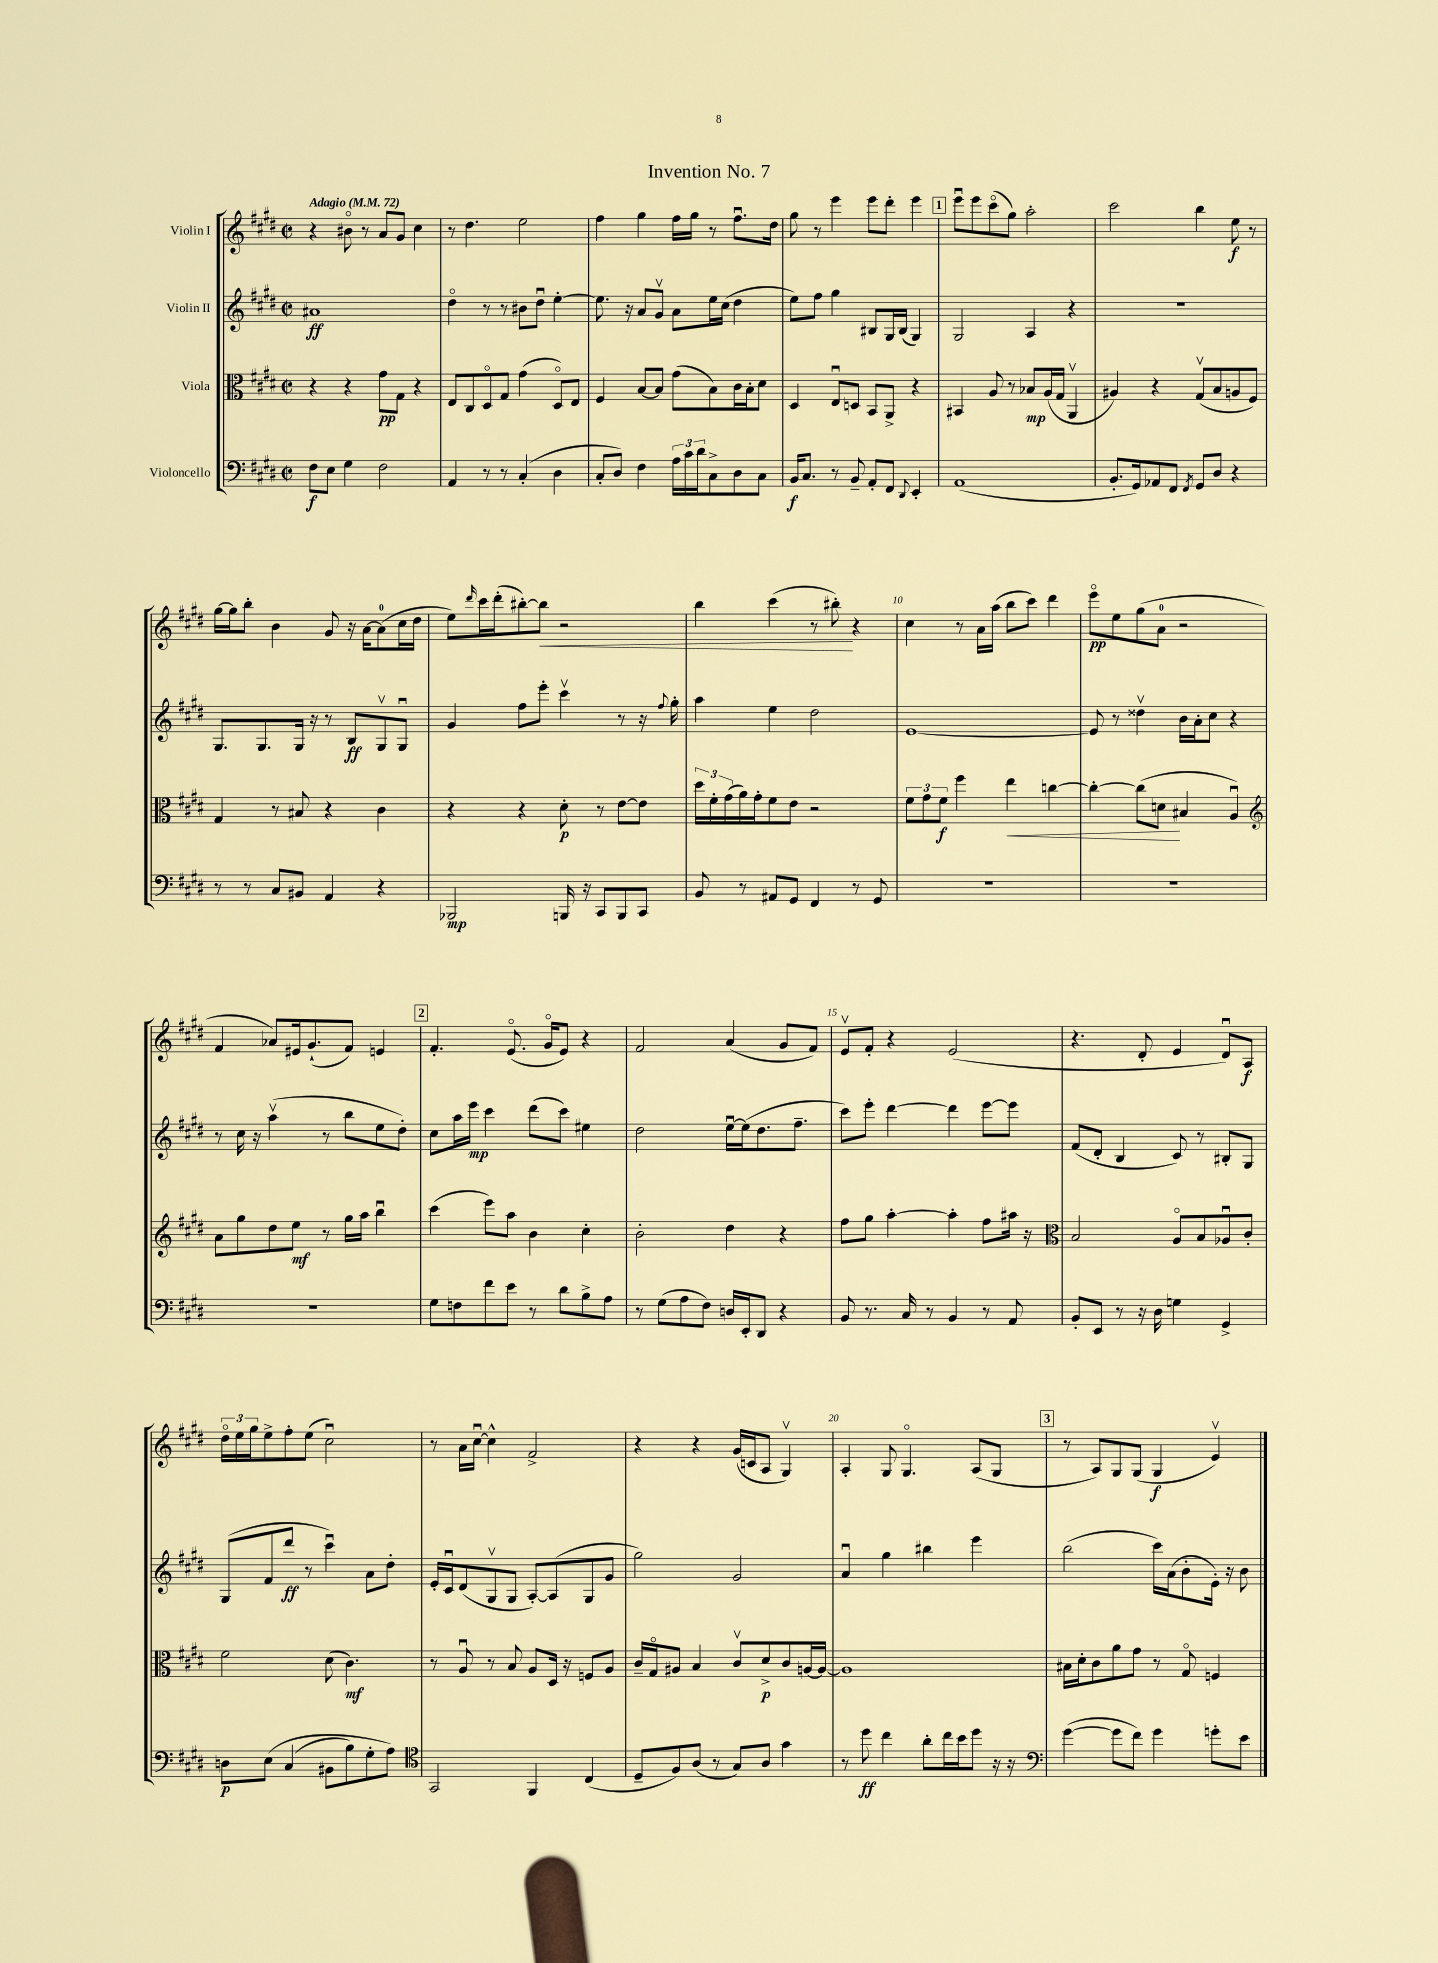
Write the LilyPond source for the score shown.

\header { title = "Invention No. 7" }
<<
\new StaffGroup <<
\new Staff = "s0" \with { instrumentName = "Violin I" } {
    \clef treble \key e \major \defaultTimeSignature \time 2/2 \tempo "Adagio" 4 = 72
    r4 bis'8\flageolet r8 a'8 gis'8 cis''4 |
    r8 dis''4. e''2 |
    fis''4 gis''4 fis''16 gis''16 r8 fis''8.\downbow dis''16 |
    gis''8 r8 e'''4 e'''8 dis'''8-. e'''4 |
    \mark \markup { \box "1" } e'''8\downbow e'''8 cis'''8\flageolet( gis''8) a''2-. |
    cis'''2 b''4 e''8\f r8 |
    gis''16~ gis''16 b''8-. b'4 gis'8 r16 a'16~ a'8-0( cis''16 dis''16 |
    e''8) \grace { dis'''16 } cis'''16 dis'''16-.( bis''8~-.) bis''8\< r2 |
    b''4 cis'''4( r8 bis''8-.\!) r4 |
    cis''4 r8 a'16 a''16( b''8 cis'''8) dis'''4 |
    e'''8\flageolet\pp e''8 gis''8( a'8-0 r2 |
    fis'4 aes'8) eis'16 gis'8.-!( fis'8) e'4 |
    \mark \markup { \box "2" } fis'4.-. e'8.\flageolet( gis'16\flageolet e'8) r4 |
    fis'2 a'4( gis'8 fis'8) |
    e'8\upbow fis'8-. r4 e'2( |
    r4. dis'8-. e'4 dis'8\downbow) a8\f |
    \tuplet 3/2 { dis''16\flageolet e''16 gis''16 } e''8-> fis''8-. e''8( cis''2\downbow) |
    r8 a'16 cis''16~\downbow cis''4-^ fis'2-> |
    r4 r4 gis'16( c'16 a8 gis4\upbow) |
    a4-. gis8 gis4.\flageolet a8( gis8 |
    \mark \markup { \box "3" } r8 a8) gis8 gis8( gis4\f e'4\upbow) \bar "|." |
}
\new Staff = "s1" \with { instrumentName = "Violin II" } {
    \clef treble \key e \major \defaultTimeSignature \time 2/2
    ais'1\ff |
    dis''4\flageolet r8 r8 bis'8 dis''8\downbow e''4~-. |
    e''8. r16 a'8 gis'8\upbow a'8 e''16 cis''16( dis''4 |
    e''8) fis''8 gis''4 bis8 gis16 bis16( gis4) |
    \mark \markup { \box "1" } gis2 a4 r4 |
    R1 |
    gis8. gis8. gis16 r16 r8 b8\ff gis8\upbow gis8\downbow |
    gis'4 fis''8 e'''8-. cis'''4\upbow r8 r16 \appoggiatura { fis''8 } gis''16-. |
    a''4 e''4 dis''2 |
    e'1~ |
    e'8 r8 disis''4\upbow b'16 a'16-. cis''8 r4 |
    r8 cis''16 r16 a''4\upbow( r8 b''8 e''8 dis''8-.) |
    \mark \markup { \box "2" } cis''8 a''16 e'''16\mp cis'''4 dis'''8( cis'''8) eis''4 |
    dis''2 e''16~\downbow e''16( dis''8. fis''8.-- |
    cis'''8) e'''8-. dis'''4~ dis'''4 e'''8~ e'''8 |
    fis'8( dis'8-. b4 cis'8) r8 bis8-. gis8 |
    gis8( fis'8 dis'''8\ff r8 cis'''4\downbow) a'8 dis''8-. |
    e'16-. cis'16\downbow dis'8( gis8\upbow gis8 a8~-.) a8( gis8 gis'8 |
    gis''2) gis'2 |
    a'4\downbow gis''4 bis''4 e'''4 |
    \mark \markup { \box "3" } b''2( cis'''16) a'16( b'8-. e'16-.) r16 b'8 \bar "|." |
}
\new Staff = "s2" \with { instrumentName = "Viola" } {
    \clef alto \key e \major \defaultTimeSignature \time 2/2
    r4 r4 gis'8\pp gis8 r4 |
    e8 cis8 dis8\flageolet gis8 gis'4( dis8\flageolet) e8 |
    fis4 b8~ b8 gis'8( b8) cis'16 b16-. dis'8 |
    dis4 e8\downbow d8 b,8 a,8-> r4 |
    \mark \markup { \box "1" } bis,4 a8 r8 bes8\mp a16( gis16 a,4\upbow |
    ais4) r4 gis8\upbow( b8 a8 fis8) |
    gis4 r8 bis8 r4 cis'4 |
    r4 r4 dis'8-.\p r8 e'8~ e'8 |
    \tuplet 3/2 { dis''16 fis'16-. gis'16( } a'16) gis'16-. fis'8 e'8 r2 |
    \tuplet 3/2 { fis'8 gis'8 fis'8\f } fis''4 e''4\< c''4~ |
    c''4~-. c''8( d'8\! bis4 a4\downbow) |
    \clef treble a'8 gis''8 dis''8 e''8\mf r8 gis''16 a''16 b''4\downbow |
    \mark \markup { \box "2" } cis'''4( e'''8) a''8 b'4 cis''4-. |
    b'2-. dis''4 r4 |
    fis''8 gis''8 a''4~-. a''4-. fis''8 ais''16 r16 |
    \clef alto b2 a8\flageolet b8 aes8\downbow cis'8-. |
    fis'2 dis'8( cis'4.\mf) |
    r8 a8\downbow r8 b8 a8 dis16 r16 f8 a8 |
    cis'16-- gis16\flageolet ais8 b4 cis'8\upbow dis'8->\p cis'8 a16~ a16~ |
    a1 |
    \mark \markup { \box "3" } bis16 dis'16-. cis'8 a'8 gis'8 r8 gis8\flageolet f4 \bar "|." |
}
\new Staff = "s3" \with { instrumentName = "Violoncello" } {
    \clef bass \key e \major \defaultTimeSignature \time 2/2
    fis8\f e8 gis4 fis2 |
    a,4 r8 r8 cis4-.( dis4 |
    cis8-. dis8) fis4 \tuplet 3/2 { a16 cis'16 dis'16 } cis8-> dis8 cis8 |
    b,16\f cis8. r8 b,8-- a,8-. fis,8 \appoggiatura { dis,8 } e,4-. |
    \mark \markup { \box "1" } a,1( |
    b,8.-. gis,16) aes,8 fis,8 \acciaccatura { fis,8 } gis,8 dis8 r4 |
    r8 r8 cis8 bis,8 a,4 r4 |
    bes,,2\mp b,,16 r16 cis,8 b,,8 cis,8 |
    b,8 r8 ais,8 gis,8 fis,4 r8 gis,8 |
    R1 |
    R1 |
    R1 |
    \mark \markup { \box "2" } gis8 f8 fis'8 e'8 r8 dis'8 b8-> a8 |
    r8 gis8( a8 fis8) d16 e,16-. dis,8 r4 |
    b,8 r8. cis16 r8 b,4 r8 a,8 |
    b,8-. e,8 r8 r16 dis16 g4 gis,4-> |
    d8\p e8\( cis4( bis,8 b8) gis8-. a8\) |
    \clef tenor gis,2 fis,4 cis4( |
    dis8-- fis8) a8( r8 gis8) a8 gis'4 |
    r8 dis''8\ff cis''4 a'8-. cis''16 b'16 dis''8 r16 r16 |
    \mark \markup { \box "3" } \clef bass gis'4~( gis'8 fis'8) gis'4 g'8-. e'8 \bar "|." |
}
>>
>>
\layout { \context { \Score \override BarNumber.break-visibility = ##(#f #t #t) barNumberVisibility = #(every-nth-bar-number-visible 5) } }
